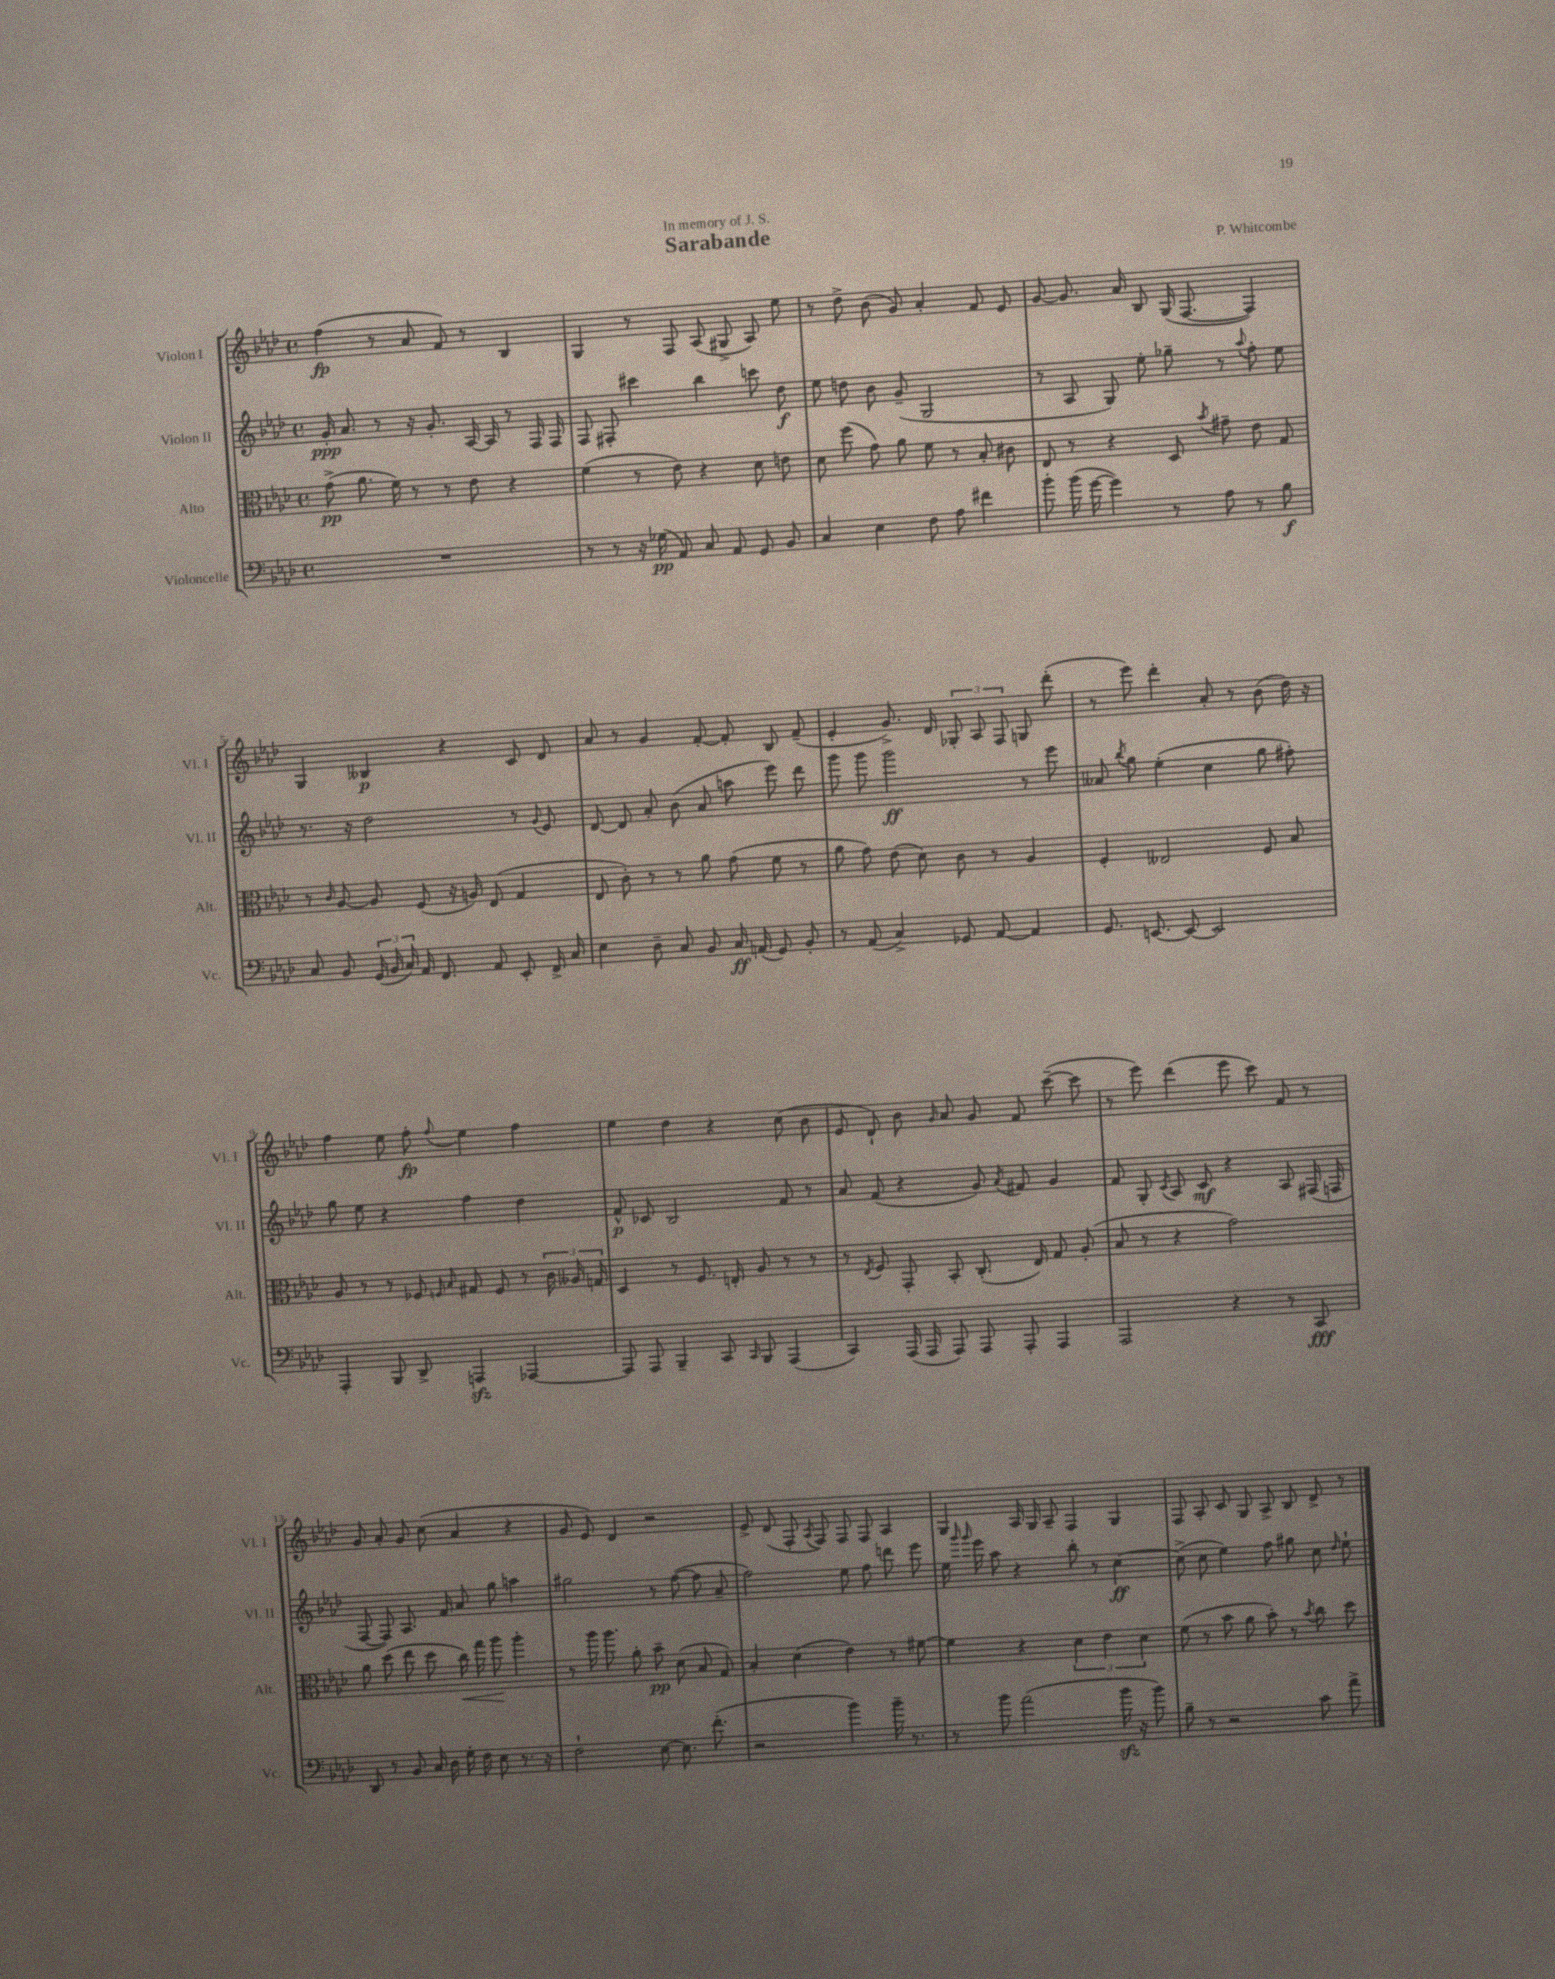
\header { title = "Sarabande" composer = "P. Whitcombe" dedication = "In memory of J. S." }
<<
\new StaffGroup <<
\new Staff = "s0" \with { instrumentName = "Violon I" shortInstrumentName = "Vl. I" } {
    \clef treble \key aes \major \defaultTimeSignature \time 4/4
    \autoBeamOff f''4\fp( r8 aes'8 f'8) r8 bes4 |
    g4 r8 f8 aes8( gis8-> aes8) ees''8 |
    r8 des''8-> bes'8( g'8) aes'4-. f'8 ees'8 |
    g'8~ g'8. aes'16 bes8 g16( f8.~ f4) |
    g4 beses4\p r4 c'8 des'8 |
    aes'8 r8 g'4 f'8~-. f'8-. bes8 f'8--( |
    ees'4-. g'8.->) des'16 \tuplet 3/2 { ges8-. aes8 f8 } g8 des'''8-.( |
    r8 ees'''8) des'''4-. aes'8-. r8 bes'8( des''16) r16 |
    f''4 ees''8 f''8-.\fp \appoggiatura { f''8 } ees''4 f''4 |
    ees''4 des''4 r4 c''8( bes'8 |
    ees'8 des'8-!) bes'8 \grace { g'16 } aes'8 g'8 f'8 c'''8~--( c'''8 |
    r8 ees'''8) des'''4( ees'''8 c'''8) f'8 r8 |
    g'8 aes'8-. g'8 c''8( aes'4 r4 |
    g'8 ees'8) des'4 r2 |
    ees'8-> des'8( f8-. \acciaccatura { aes8 } f8) f8 f8 aes4 |
    g4 aes16 g16 aes8-- f4 g4 |
    f8 aes8-. c'8 g8 aes8-> bes8 des'8-> r8 \bar "|." |
}
\new Staff = "s1" \with { instrumentName = "Violon II" shortInstrumentName = "Vl. II" } {
    \clef treble \key aes \major \defaultTimeSignature \time 4/4
    \autoBeamOff g'16-.\ppp aes'8. r8 r16 g'8.-. aes16~ aes16 r8 f16 f16 |
    f8 fis8-. cis'''4 bes''4 c'''8 des''8\f |
    ees''8 d''8 bes'8 g'8--( g2 |
    r8 aes8 g8) ees''8-. ges''8-- r8 \appoggiatura { aes''8 } f''8-. ees''8 |
    r8. r16 des''2 r8 \appoggiatura { g'8 } ees'8 |
    des'8~ des'8 aes'8-. bes'8( aes'8 a''8 ees'''8) des'''8 |
    g'''8 g'''8 g'''2\ff r8 ees'''8 |
    aeses'8 \acciaccatura { bes''8 } g''8 ees''4-.( c''4 g''8 fis''8-.) |
    g''8 ees''8 r4 f''4 des''4 |
    f'8-^\p ces'8 bes2 f'8 r8 |
    aes'8 f'8( r4 g'8) \acciaccatura { aes'8 } fis'8 g'4 |
    f'8 g8-. \acciaccatura { c'8 } aes8 c'8\mf r4 aes8 fis16( f16 |
    f8~ f8) aes8. f'16 aes'8 g''8 a''4 |
    gis''2 r8 f''8~( f''8 aes'8-- |
    f''2) ees''8 f''8 d'''8 ees'''8 |
    ees''16 \grace { g'''16 g'''16 } ees'''16 aes''8 r4 bes''8-. r8 c''4~\ff |
    c''8->( c''8 ees''4) f''8 gis''8 c''8 \grace { des''16 } ees''8-! \bar "|." |
}
\new Staff = "s2" \with { instrumentName = "Alto" shortInstrumentName = "Alt." } {
    \clef alto \key aes \major \defaultTimeSignature \time 4/4
    \autoBeamOff g'8->\pp( aes'8. f'16) r8 r8 ees'8 r4 |
    f'4( r8 ees'8) r4 des'8 e'8 |
    des'8 f''8( g'8) aes'8 f'8 r8 bes8-. cis'8 |
    ees8 r8 r4 des8 \acciaccatura { bes'8 } gis'8-- ees'8 g8 |
    r8 \grace { c'16 } aes8~ aes8 f8( r16 a16) ees8( g4 |
    ees8 c'8-.) r8 r8 aes'8 g'8( f'8 r8 |
    aes'8 g'8) ees'8( des'8) c'8 r8 aes4 |
    f4-. eeses2 f8 bes8 |
    aes8 r8 r8 fes8 \grace { f16 bes16 } gis8 f8 r8 \tuplet 3/2 { c'16 aeses16 g16 } |
    des4 r8 f8. e16-. aes8 r8 r8 |
    r8 \acciaccatura { ees8 } f8 g,8-. bes,8-. c8.-.( ees16) g8 aes8-.( |
    bes8 r8 r4 g'2) |
    aes'8 des''8( ees''8 des''8 c''16\<) g''16 aes''8\! aes''4-. |
    r8 aes''16 aes''8. aes'8-. bes'8--\pp des'8( bes8 g8) |
    bes4-. des'4( ees'4) r8 fis'8~ |
    fis'4 r4 \tuplet 3/2 { des'4 ees'4 des'4 } |
    f'8( r8 bes'8 aes'8 bes'8-.) r8 \acciaccatura { bes'8 } c''8 des''8 \bar "|." |
}
\new Staff = "s3" \with { instrumentName = "Violoncelle" shortInstrumentName = "Vc." } {
    \clef bass \key aes \major \defaultTimeSignature \time 4/4
    \autoBeamOff R1 |
    r8 r8 r16 ges16\pp( aes,8) c8 aes,8 g,8 bes,8 |
    c4 ees4 f8 aes8 fis'4 |
    bes'8-. bes'16( g'16~ g'4) r8 aes8 r8 bes8\f |
    c8 bes,8 \tuplet 3/2 { g,16( bes,16 c16) } aes,16 f,8. aes,8 ees,8-. f,16-> c16 |
    ees4 des8-- c8 bes,8 c16\ff a,16( g,8) bes,8-. |
    r8 aes,8( c4->) ges,8 aes,8~ aes,4 |
    g,8. e,8.~ e,8~ e,2 |
    aes,,4-. bes,,8 des,8-> a,,4\sfz aes,,4~ |
    aes,,8 aes,,8 bes,,4-- c,8 \grace { c,16 } bes,,8 aes,,4( |
    c,4) aes,,16( aes,,16 aes,,8) aes,,8 aes,,8-. aes,,4 |
    aes,,2 r4 r8 c,8\fff |
    des,8 r8 bes,8 c16 des16 g16-. f16 ees8 r8. r16 |
    f2-! ees8~ ees8. f'8.-.( |
    r2 bes'4) bes'16-- r8. |
    r8 bes'8 aes'2( bes'16\sfz r16 bes'8) |
    bes8-- r8 r2 c'8 aes'8-> \bar "|." |
}
>>
>>
